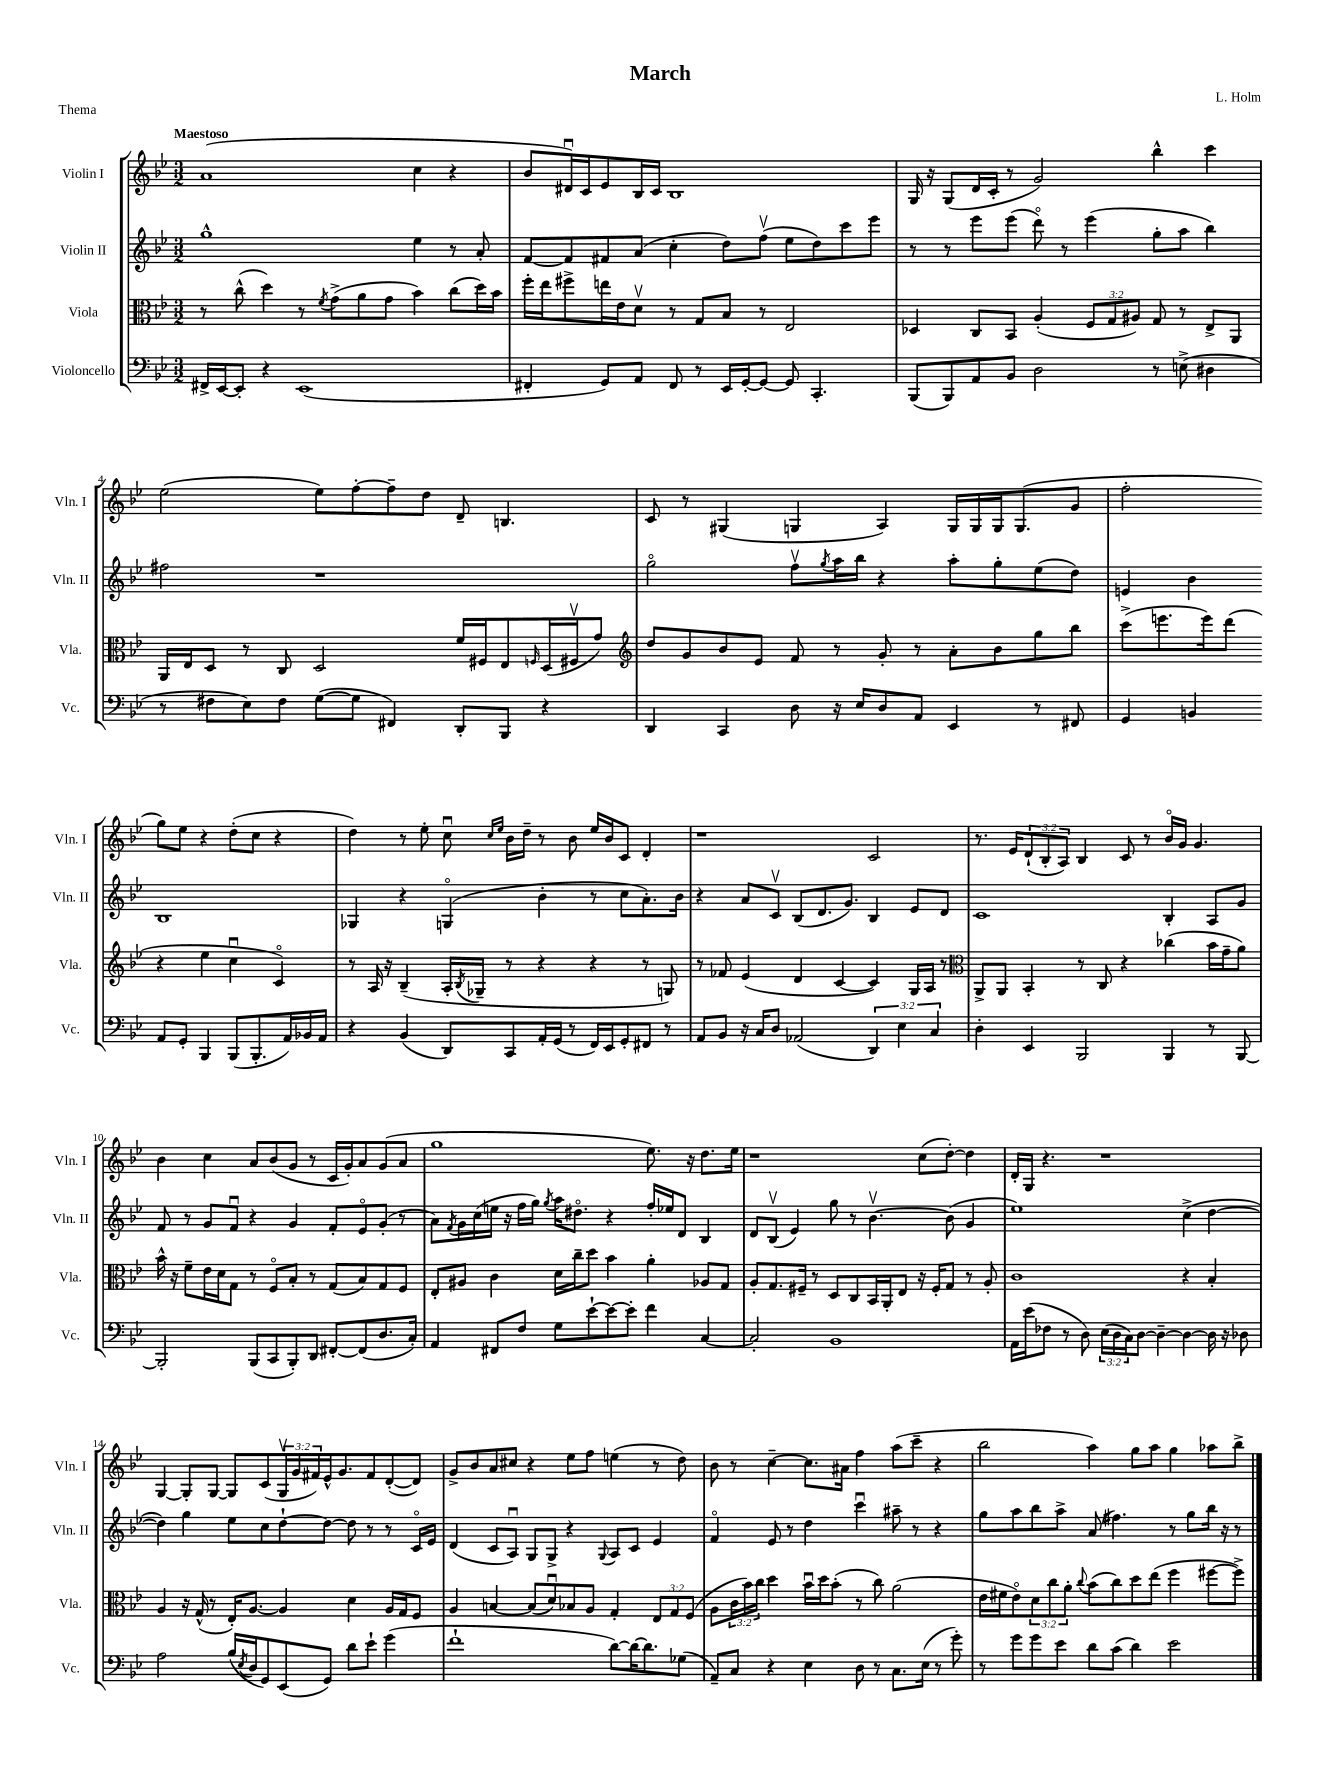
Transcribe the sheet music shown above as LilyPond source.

\header { title = "March" composer = "L. Holm" piece = "Thema" }
<<
\new StaffGroup <<
\new Staff = "s0" \with { instrumentName = "Violin I" shortInstrumentName = "Vln. I" } {
    \clef treble \key bes \major \numericTimeSignature \time 3/2 \override Staff.TupletNumber.text = #tuplet-number::calc-fraction-text \tempo "Maestoso"
    a'1( c''4 r4 |
    bes'8 dis'16\downbow) c'16 ees'8 bes16 c'16 bes1 |
    g16 r16 g8( d'16 c'16-. r8 g'2) bes''4-^ c'''4 |
    ees''2( ees''8) f''8~-. f''8-- d''8 d'8-- b4. |
    c'8 r8 gis4( g4 a4) g16 g16 g16 g8.( g'8 |
    f''2-. g''8) ees''8 r4 d''8-.( c''8 r4 |
    d''4) r8 ees''8-. c''8\downbow \grace { c''16 ees''16 } bes'16 d''16-- r8 bes'8 ees''16 bes'16 c'8 d'4-. |
    r1 c'2 |
    r8. ees'16 \tuplet 3/2 { d'8-!( bes8-. a8) } bes4 c'8 r8 bes'16\flageolet g'16 g'4. |
    bes'4 c''4 a'8 bes'8( g'8 r8 c'16 g'16-.) a'8 g'8( a'8 |
    g''1 ees''8.) r16 d''8. ees''16 |
    r1 c''8( d''8~-.) d''4 |
    d'16-. g16 r4. r1 |
    g4~ g8-. g8~ g8 c'8( \tuplet 3/2 { g16\upbow g'16 fis'16) } ees'16-^ g'8. fis'8 d'8~-.( d'8) |
    g'8-> bes'8 a'8 cis''8 r4 ees''8 f''8 e''4( r8 d''8) |
    bes'8 r8 c''4~-- c''8. ais'16 f''4 a''8( c'''8-- r4 |
    bes''2 a''4) g''8 a''8 g''4 aes''8 bes''8-> \bar "|." |
}
\new Staff = "s1" \with { instrumentName = "Violin II" shortInstrumentName = "Vln. II" } {
    \clef treble \key bes \major \numericTimeSignature \time 3/2
    g''1-^ ees''4 r8 a'8-. |
    f'8~ f'8 fis'8 a'8( c''4-. d''8) f''8\upbow( ees''8 d''8) c'''8 ees'''8 |
    r8 r8 ees'''8 ees'''8( d'''8\flageolet) r8 ees'''4( g''8-. a''8 bes''4) |
    fis''2 r1 |
    g''2\flageolet f''8\upbow \acciaccatura { g''8 } a''16 bes''16 r4 a''8-. g''8-. ees''8( d''8) |
    e'4 bes'4 bes1 |
    ges4 r4 g4\flageolet( bes'4-. r8 c''8 a'8.-.) bes'16 |
    r4 a'8 c'8\upbow bes8( d'8. g'8.) bes4 ees'8 d'8 |
    c'1 bes4-. a8 g'8 |
    f'8 r8 g'8 f'8\downbow r4 g'4 f'8-. ees'8\flageolet g'8-.( r8 |
    a'8) \acciaccatura { f'8 } g'16 c''16( e''16 r16 f''16 g''16) \acciaccatura { g''8 } a''16 dis''8.\flageolet r4 f''16-. ees''16 d'8 bes4 |
    d'8 bes8\upbow( ees'4) g''8 r8 bes'4.~\upbow bes'8( g'4 |
    ees''1) c''4->( d''4~ |
    d''4) g''4 ees''8 c''8 d''8~-! d''8~ d''8 r8 r8 c'16\flageolet ees'16 |
    d'4( c'8 a8\downbow) g8 g8-> r4 \appoggiatura { g8 } a8 c'8 ees'4 |
    f'4\flageolet ees'8 r8 d''4 c'''4\downbow ais''8-- r8 r4 |
    g''8 a''8 bes''8 a''8-> a'8( fis''4.) r8 g''8 bes''16 r16 r8 \bar "|." |
}
\new Staff = "s2" \with { instrumentName = "Viola" shortInstrumentName = "Vla." } {
    \clef alto \key bes \major \numericTimeSignature \time 3/2 \override Staff.TupletNumber.text = #tuplet-number::calc-fraction-text
    r8 c''8-^( d''4) r8 \acciaccatura { f'8 } g'8->( a'8 g'8 bes'4) c''8( d''16) bes'16 |
    f''16-. ees''16 fis''8-> e''16 ees'16 d'8\upbow r8 g8 bes8 r8 ees2 |
    des4 c8 bes,8 a4-.( \tuplet 3/2 { f8 g8 ais8) } g8 r8 ees8-> a,8 |
    a,16 ees16 d8 r8 c8 d2 f'16 fis16 ees8 \grace { f16 } d16( fis16\upbow g'8) |
    \clef treble d''8 g'8 bes'8 ees'8 f'8 r8 g'8-. r8 a'8-. bes'8 g''8 bes''8 |
    c'''8->( e'''8. e'''16) d'''8( r4 ees''4 c''4\downbow c'4\flageolet) |
    r8 a16 r16 bes4--( a16-. \acciaccatura { bes8 } ges16-- r8 r4 r4 r8 g8) |
    r8 fes'8 ees'4( d'4 c'4~ c'4) g16 a16 r8 |
    \clef alto a,8-> a,8 bes,4-. r8 c8 r4 ces''4( bes'16 g'16-- a'8) |
    bes'16-^ r16 f'8-- ees'16 d'16 g8 r8 f8\flageolet bes8-. r8 g8( bes8) g8 f8 |
    ees8-. ais8 c'4 d'16 c''16-- d''8 bes'4 a'4-. aes8 g8 |
    a8-. g8. fis16-- r8 d8 c8 bes,16 a,16-. ees8 r16 fis16-. g8 r8 a8-. |
    c'1 r4 bes4-. |
    a4 r16 g16-^( r8 ees16-.) a8.~ a4 d'4 a16 g16 f8 |
    a4 b4~ b8( d'8\downbow) bes8 a8 g4-. \tuplet 3/2 { ees8 g8 f8( } |
    a8 \tuplet 3/2 { c'16 bes'16) c''16 } d''4 bes'16\downbow d''16 bes'8-.( r8 c''8) a'2( |
    ees'16 fis'16 ees'8\flageolet) \tuplet 3/2 { d'8 c''8 a'8-. } \appoggiatura { c''8 } bes'8( c''8) d''8 ees''8( f''4 fis''8~ fis''8->) \bar "|." |
}
\new Staff = "s3" \with { instrumentName = "Violoncello" shortInstrumentName = "Vc." } {
    \clef bass \key bes \major \numericTimeSignature \time 3/2 \override Staff.TupletNumber.text = #tuplet-number::calc-fraction-text
    fis,16-> ees,16~ ees,8-. r4 ees,1( |
    fis,4-. g,8) a,8 fis,8 r8 ees,16 g,16~-. g,8~ g,8 c,4.-. |
    bes,,8( bes,,8) a,8 bes,8 d2 r8 e8->( dis4 |
    r8 fis8 ees8) fis8 g8~( g8 fis,4) d,8-. bes,,8 r4 |
    d,4 c,4 d8 r16 ees16 d8 a,8 ees,4 r8 fis,8 |
    g,4 b,4 a,8 g,8-. bes,,4 bes,,8( bes,,8.-. a,16) bes,16 a,16 |
    r4 bes,4( d,8) c,8 a,16-. g,16( r8 f,16) ees,16 g,8-. fis,8 r8 |
    a,8 bes,8 r16 c16 d8 aes,2( \tuplet 3/2 { d,4) ees4 c4 } |
    d4-. ees,4 bes,,2 bes,,4 r8 bes,,8~ |
    bes,,2-. bes,,8( c,8 bes,,8-.) d,8 fis,8~-. fis,8( d8. c16-.) |
    a,4 fis,8 f8 g8 ees'8~-! ees'8~ ees'8-. f'4 c4~ |
    c2-. bes,1 |
    a,16 ees'16( fes8 r8 d8) \tuplet 3/2 { ees16( d16 c16) } d8~ d4~-- d4~ d16 r16 des8 |
    a2 bes16( \acciaccatura { ees8 } d16 g,8) ees,8( g,8) d'8 ees'8-! g'4( |
    f'1-! d'8~) d'16~ d'8. ges8( |
    a,8--) c8 r4 ees4 d8 r8 c8. ees16( r8 g'8-.) |
    r8 g'8 g'8 ees'8 d'8 c'8( d'4) ees'2 \bar "|." |
}
>>
>>
